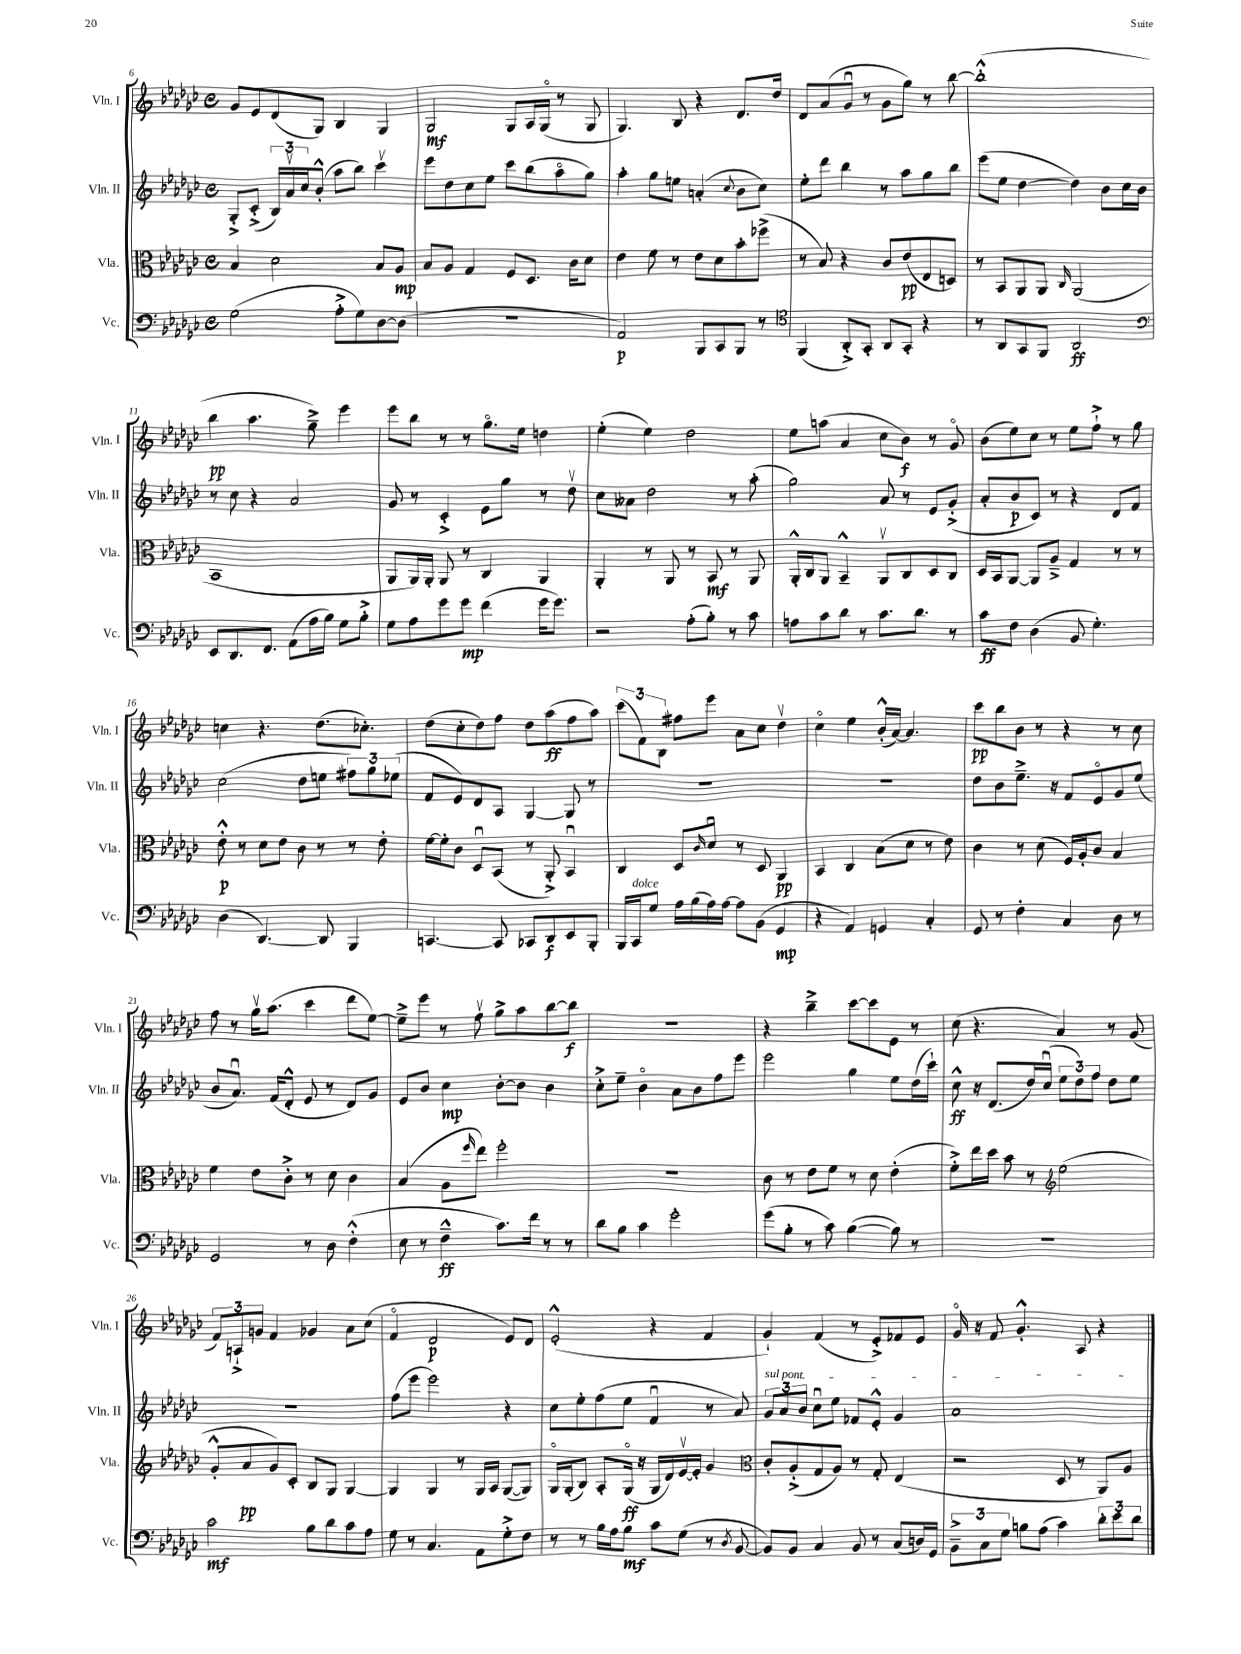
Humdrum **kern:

**kern	**kern	**kern	**kern
*staff4	*staff3	*staff2	*staff1
*clefF4	*clefC3	*clefG2	*clefG2
*k[b-e-a-d-g-c-]	*k[b-e-a-d-g-c-]	*k[b-e-a-d-g-c-]	*k[b-e-a-d-g-c-]
*M4/4	*M4/4	*M4/4	*M4/4
*met(c)	*met(c)	*met(c)	*met(c)
(2G-	4B-	8G-'^	8g-
.	.	(8c-'^	8e-
.	2d-	24B-)	(8d-
.	.	24a-v	.
.	.	24cc-	.
.	.	(8b-'^^	8G-)
8A-'^	.	8aa-	4B-
8G-)	.	8bb-)	.
[8D-	8B-	4ccc-v	4G-
(8D-]	8A-	.	.
=	=	=	=
1r	8B-	8eee-	2G-
.	8A-	8dd-	.
.	4G-	8cc-	.
.	.	8ee-	.
.	8F	8ccc-	8G-
.	8.D-	(8bb-	16A-
.	.	.	(16G-o
.	.	8aa-o	8r
.	16c-	.	.
.	8d-	8gg-)	8G-
=	=	=	=
2AA-)	4e-	4aa-'	4.G-)
.	8f	8gg-	.
.	8r	8ee	8B-
8BBB-	8e-	(4a'	4r
8CC-	8d-	.	.
.	.	8qqcc-	.
8BBB-	8b-'	8b-	8.d-
8r	(8ff-^	8cc-)	.
.	.	.	16dd-
=	=	=	=
*clefC4	*	*	*
(4FF	8r	8ee-'	8d-
.	8B-)	8ddd-	(8a-
8AA-'^)	4r	4bb-	8g-u
8GG-'	.	.	8r
8AA-	8c-	8r	8g-
8GG-'	(8e-	8aa-	8gg-)
4r	8E-	8gg-	8r
.	8D)	8bb-	[8bb-
=	=	=	=
8r	8r	(8eee-	(1bb-'^^]
8AA-	8BB-	8ee-	.
8GG-	8AA-	[4dd-	.
8FF	8AA-	.	.
.	16qqC-	.	.
2AA-	(2AA-	4dd-])	.
.	.	8b-	.
.	.	16cc-	.
.	.	16b-	.
=	=	=	=
*clefF4	*	*	*
8EE-	1BB-	8r	4bb-
8.DD-	.	8cc-	.
.	.	4r	4.aa-
8.FF	.	.	.
(8AA-	.	2a-	.
16A-	.	.	8gg-~^)
16B-)	.	.	.
8G-	.	.	4eee-
8B-'^	.	.	.
=	=	=	=
8G-	8AA-	8g-	8eee-
8A-	16AA-)	8r	8bb-
.	16AA-'	.	.
8g-	8AA-	4c-'^	8r
8g-	8r	.	8r
(4f	4C-	8e-	8.gg-o
.	.	8gg-	.
.	.	.	16ee-
16g-	4AA-	8r	4dd
8.g-)	.	.	.
.	.	8dd-v	.
=	=	=	=
2r	4AA-'	8cc-	(4ee-'
.	.	8a--	.
.	8r	2dd-	4ee-)
.	8AA-	.	.
(8A-'	8r	.	2dd-
8B-')	8BB-	.	.
8r	8r	8r	.
8c-	8AA-	(8aa-'	.
=	=	=	=
8A	16AA-'^^	2gg-)	8ee-
.	16C-	.	.
8c-	8AA-	.	(8aa
8d-	4BB-~^^	.	4a-
8r	.	.	.
8.c-	8AA-v	8a-	8cc-
.	8C-	8r	8b-)
8.d-	.	.	.
.	8D-	8e-	8r
8r	8C-	(8g-'^	8g-o
=	=	=	=
8c-	16D-	8a-'	(8b-
.	16BB-	.	.
8F	[8AA-	8b-	8ee-)
(4D-	8AA-]	8c-)	8cc-
.	8A-~^	8r	8r
8BB-	4G-	4r	8ee-
4.G-')	.	.	8ff`^
.	8r	8d-	8r
.	8r	8f	8gg-
=	=	=	=
(4D-	8e-'^^	(2cc-	4cc
.	8r	.	.
[4.DD-)	8d-	.	4.r
.	8e-	.	.
.	8c-	8dd-	.
8DD-]	8r	8ee	(8.dd-
4BBB-	8r	12ff#)	.
.	.	.	8.cc-')
.	.	12gg-	.
.	8e-'	.	.
.	.	(12ee-	.
=	=	=	=
[4.CC	[16f	8f	(8dd-
.	16f']	.	.
.	8c-	8e-)	8cc-'
.	8D-u	8d-	8dd-)
8CC]	(8BB-	8A-	8ff
8CC-	8r	[4G-	8dd-
8DD-	8AA-'^)	.	(8aa-
8EE-	4BB-u	8G-]	8ff
8BBB-'	.	8r	8aa-)
=	=	=	=
16BBB-	4C-	1r	(12ccc-
16CC-	.	.	.
.	.	.	12f)
8G-	.	.	.
.	.	.	12B-
16A-	8D-	.	8ff#
(16B-	.	.	.
.	16qqc-	.	.
16A-)	8d-u	.	8eee-
[16A-	.	.	.
8A-]	8r	.	8a-
(8BB-	8D-	.	8cc-
4GG-	4AA-	.	4dd-v
=	=	=	=
4r	4BB-	1r	4cc-o
4AA-)	4C-	.	4ee-
4GG	(8B-	.	(16b-'^^
.	.	.	[16a-)
.	8d-	.	4.a-]
4C-'	8r	.	.
.	8e-)	.	.
=	=	=	=
8GG-	4c-	8dd-	8ccc-
8r	.	8b-	8bb-
4F'	8r	8.ee-~^	8b-
.	(8d-	.	8r
.	.	16r	.
4C-	16F)	8f	4r
.	16A-'	.	.
.	8c-	8e-o	.
8D-	4B-	8g-	8r
8r	.	(8ee-	8cc-
=	=	=	=
2GG-	4f	8b-	8ff
.	.	8.a-u)	8r
.	8e-	.	16gg-v
.	.	(16f	(8.aa-
.	8c-'^	8d-'^^	.
8r	8r	8e-	4ccc-
8D-	8d-	8r	.
(4F'^^	4c-	8d-)	8ddd-
.	.	8g-	[8ee-)
=	=	=	=
8E-	(4B-	8e-	8ee-~^]
8r	.	8b-	8eee-
4F~^^	8A-	4cc-	8r
.	16qqff	.	.
.	8ee-)	.	8ffv
8.c-)	2ff'	[8b-'	8gg-^
.	.	8b-]	8aa-
16f	.	.	.
8r	.	4b-	[8bb-
8r	.	.	8bb-]
=	=	=	=
8d-	1r	8cc-'^	1r
8B-	.	8ee-~	.
4c-	.	4b-o	.
2g-'	.	8a-	.
.	.	8b-	.
.	.	8ff	.
.	.	8eee-	.
=	=	=	=
(8g-	8c-	2eee-	4r
8B-'	8r	.	.
8r	8e-	.	4bb-~^
8c-)	8f	.	.
([4B-	8r	4gg-	[8ccc-
.	8d-	.	8ccc-]
8B-])	(4e-'	8ee-	8e-
8r	.	(16dd-	8r
.	.	16ccc-`)	.
=	=	=	=
1r	8f'^)	8cc-^^	(8cc-
.	16ee-	16r	4.r
.	16dd-	(8.d-	.
.	8b-	.	.
.	8r	16dd-)	.
.	.	(16cc-u	.
*	*clefG2	*	*
.	(2ee-	12ee-	4a-)
.	.	12dd-)	.
.	.	12ff	.
.	.	8dd-	8r
.	.	8ee-	(8g-
=	=	=	=
2c-	8g-'^^	1r	12f)
.	.	.	12A`^
.	8a-	.	.
.	.	.	12g
.	8g-)	.	4f
.	8c-'	.	.
8B-	8B-	.	4g-
8d-	8G-	.	.
8c-	[4G-	.	8a-
8A-	.	.	(8cc-
=	=	=	=
8G-	4G-]	(8ff	4fo
8r	.	8eee-	.
4.C-	4G-	2eee-)	2d-
.	8r	.	.
8AA-	16G-	.	.
.	16A-	.	.
8G-'^	([8G-	4r	8e-)
8F	8G-])	.	8d-
=	=	=	=
8r	16G-o	8cc-	(2e-'^^
.	(16G-'	.	.
8r	8B-)	8ee-'	.
16B-	8A-'	(8ff	.
16A-	.	.	.
8B-	(16G-o	8ee-	.
.	16r	.	.
8c-	16G-	4fu	4r
.	16d-)	.	.
(8G-	[16e-v	.	.
.	16e-']	.	.
8r	4g-	8r	4f
8qD-	.	.	.
[8BB-	.	8a-)	.
=	=	=	=
*	*clefC3	*	*
8BB-])	8c-'	12g-	4g-`)
.	.	12a-	.
8BB-	(8A-'^	.	.
.	.	12b-	.
4C-	8G-	8cc-u	(4f
.	8A-)	8ee-	.
8BB-	8r	8f-	8r
8r	8G-'	8e-'^^	8e-'^)
(8C-	(4E-	4g-	8f-
16D)	.	.	8e-
16GG-	.	.	.
=	=	=	=
12BB-~^	2r	1a-	16g-o
.	.	.	16r
12C-	.	.	.
.	.	.	8f
12G-	.	.	.
8B	.	.	4.g-'^^
(8A-	.	.	.
4c-)	8D-	.	.
.	8r	.	8A-
12d-'	8AA-)	.	4r
12e-	.	.	.
.	8A-	.	.
12d-	.	.	.
==	==	==	==
*-	*-	*-	*-
